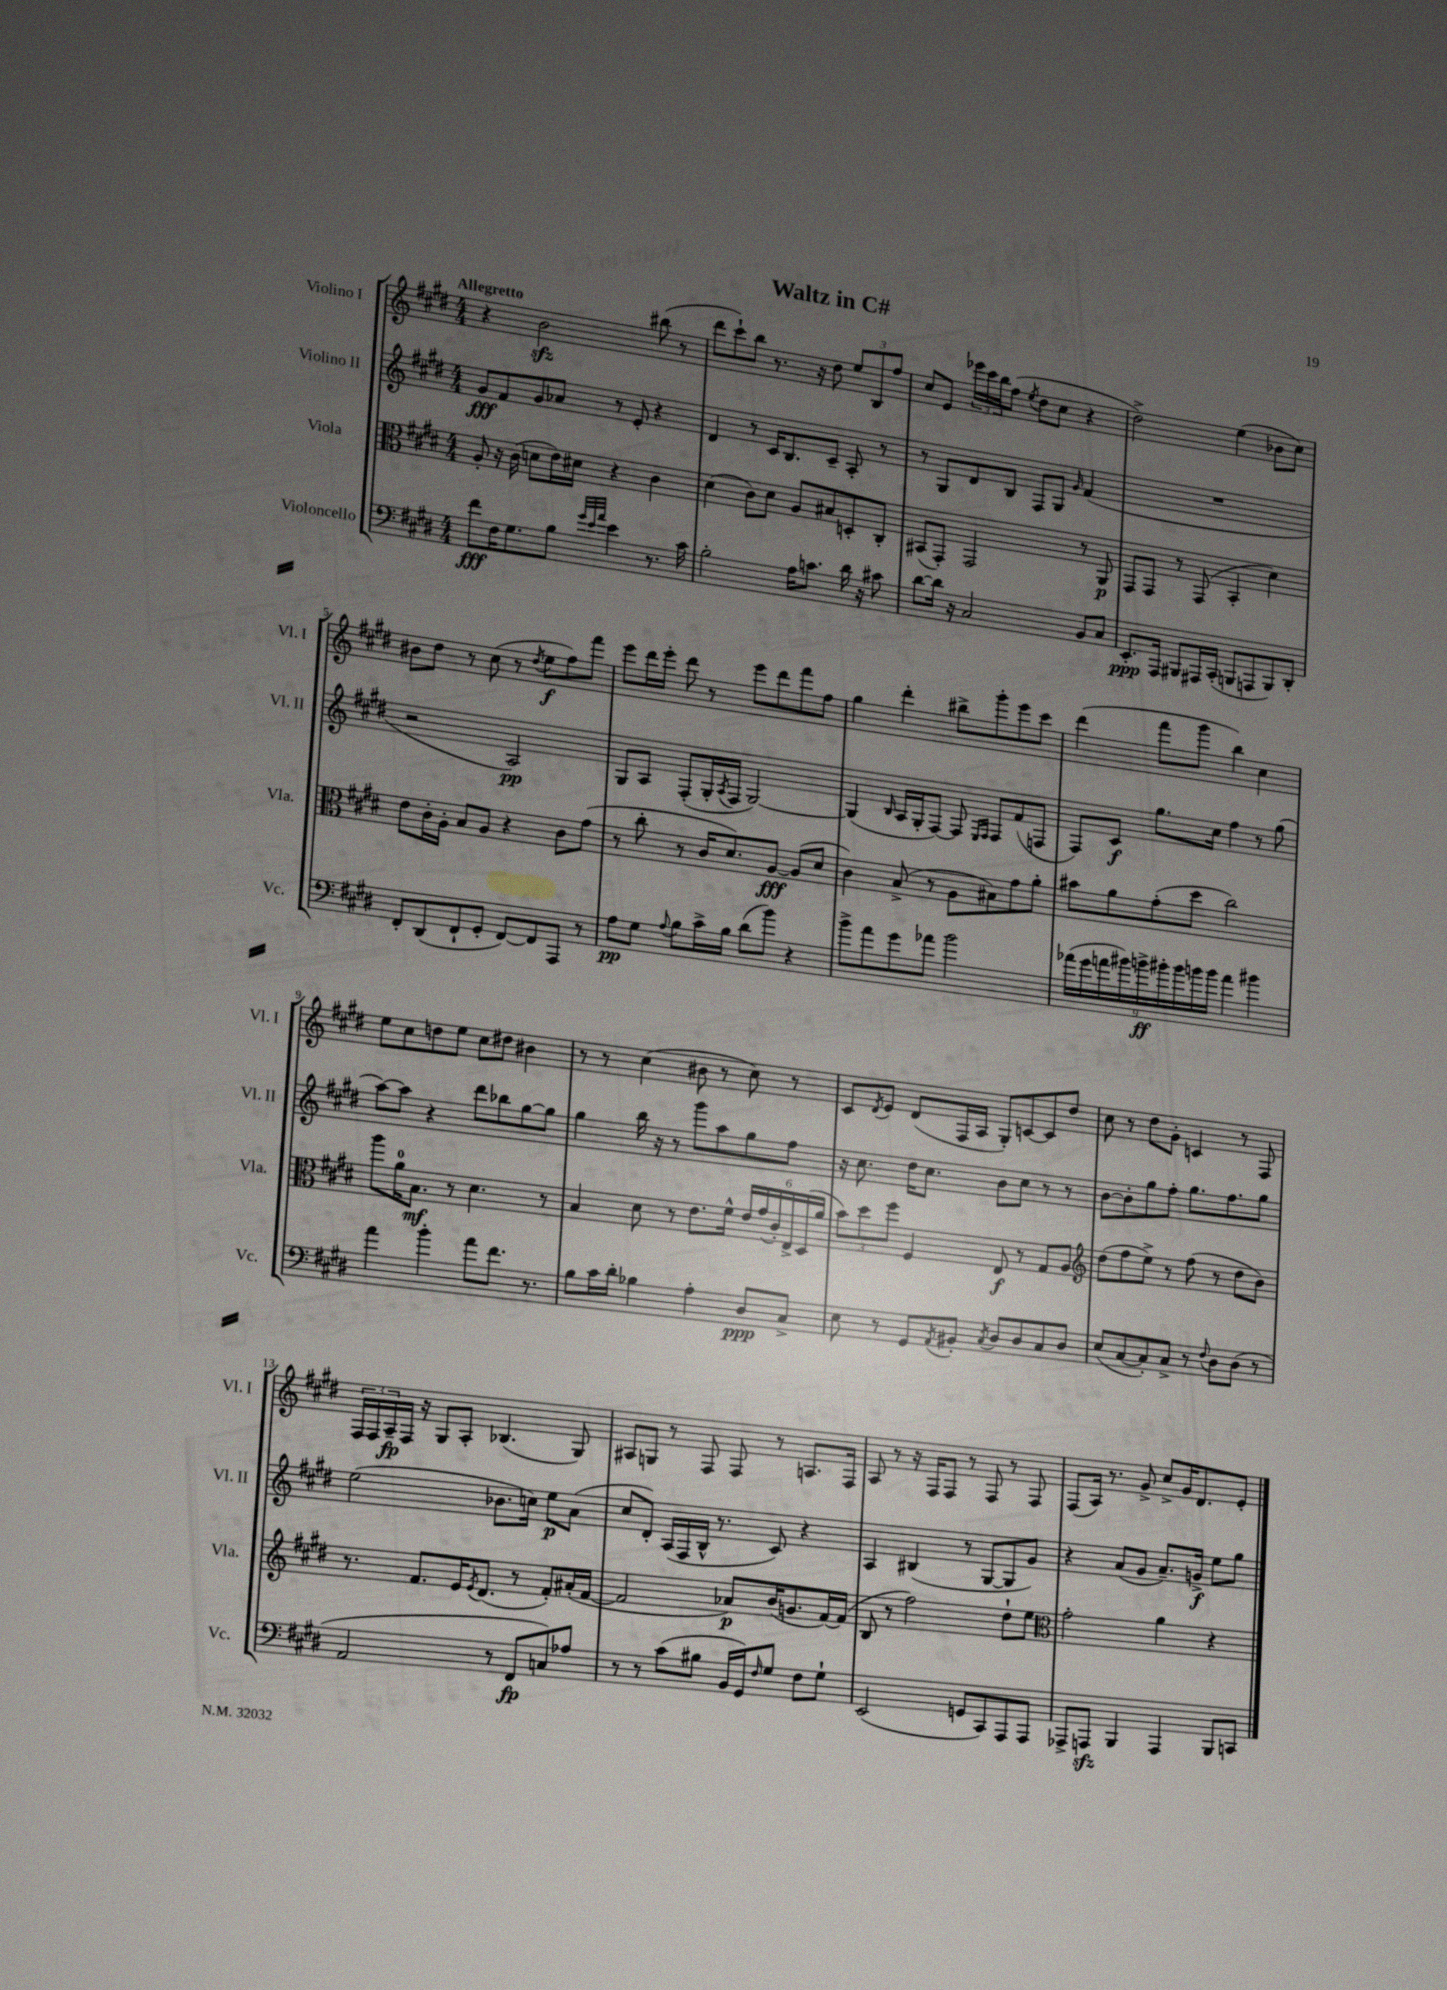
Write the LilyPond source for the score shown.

\header { title = "Waltz in C#" }
<<
\new StaffGroup <<
\new Staff = "s0" \with { instrumentName = "Violino I" shortInstrumentName = "Vl. I" } {
    \clef treble \key e \major \numericTimeSignature \time 4/4 \tempo "Allegretto"
    r4 b'2\sfz bis''8( r8 |
    dis'''8 cis'''8-!) b''8 r8. r16 dis''8 \tuplet 3/2 { e''8 b8 fis''8 } |
    cis''8 e'8 \tuplet 3/2 { ees'''16 cis'''16 b''16 } fis''8( \acciaccatura { e''8 } dis''8 cis''8 r4 |
    dis''2->) e''4( bes'8 cis''8) |
    bis'8 dis''8 r8 cis''8( r8 \acciaccatura { dis''8 } e''8\f fis''8) fis'''8 |
    e'''8 dis'''16 e'''16-. dis'''8 r8 e'''8 dis'''8 fis'''8 fis''8 |
    gis''4 dis'''4-. bis''8-> gis'''8-. e'''8 cis'''8 |
    dis'''4( fis'''8 gis'''8 b''4) cis''4 |
    e''8 cis''8 d''8 e''8 cis''8 dis''8 bis'4 |
    r8 r8 cis''4( bis'8 r8 cis''8) r8 |
    cis'8 \acciaccatura { dis'8 } e'8 dis'8( fis16 a16 gis8-.) c'8~ c'8 dis''8 |
    cis''8 r8 dis''8 gis'8-. c'4 r8 fis8 |
    \tuplet 3/2 { fis16 fis16 a16--\fp } fis16 r16 gis8 a8-. bes4.( gis8) |
    ais8 g8 r8 fis8 fis8 r8 a8. fis16 |
    a8 r8 r16 fis16 fis8 r8 fis8 r8 fis8 |
    fis8( a16) r8. gis'8-> cis''8-> gis'16 dis'8. e'8-. \bar "|." |
}
\new Staff = "s1" \with { instrumentName = "Violino II" shortInstrumentName = "Vl. II" } {
    \clef treble \key e \major \numericTimeSignature \time 4/4
    gis'8\fff fis'8 gis'8 aes'8 r8 e'8-. r4 |
    dis'4 r8 cis'16 b8. cis'8-- a8-. r8 |
    r8 gis8 dis'8 b8 fis8 gis8 \grace { gis'16 } fis'4( |
    R1 |
    r2 a2\pp) |
    gis8 a8 fis8-.( gis16-. \acciaccatura { a8 } fis16 gis2~) |
    gis4( \grace { b16 } a16 gis16-. fis8~) fis8 \grace { e16 fis16 } fis8 fis'8( f8 |
    fis8) cis'8\f gis''8. cis''16 fis''4 r8 gis''8( |
    a''8~) a''8 r4 dis'''8 bes''8 gis''8~ gis''8 |
    gis''4 b''16 r16 r8 gis'''8 a''8 gis''8 fis''8 |
    r16 cis''8. dis''16 cis''8. b'8 cis''8 r8 r8 |
    b'8~ b'8-. gis''8 fis''8-. gis''8. fis''8. gis''8 |
    e''2( bes'8. c''16) e''8\p a'8( |
    cis''8 dis'8-.) a16( fis16 b16-^ r8. cis'8) r4 |
    a4 bis4( r8 gis8~ gis8 gis'8) |
    r4 a'8( gis'8 a'8.--) g'16->\f e''8 gis''8 \bar "|." |
}
\new Staff = "s2" \with { instrumentName = "Viola" shortInstrumentName = "Vla." } {
    \clef alto \key e \major \numericTimeSignature \time 4/4
    a8-. r16 cis'16( d'8 e'16) dis'16 r4 cis'4 |
    dis'4( cis'8) dis'8 a8 bis8 d8-. cis8-. |
    bis,8( gis,8-.) gis,2 r8 a,8\p |
    gis,8 gis,8 r8 gis,8( b,4-. dis'4) |
    e'8 cis'16-. a16-. b8 a8 r4 cis'8 gis'8( |
    r8 cis''8-. r8 cis'16 dis'8.) a8~\fff a8( dis'8 |
    cis'4) b8->( r8 a8 bis8) gis'8 a'8-. |
    bis'8 a'8 gis'8-.( dis''8 cis''2) |
    a''8 a'16-0 b8.\mf r8 dis'4. r8 |
    b4 dis'8 r8 e'8. fis'16-^ \tuplet 6/4 { e'16 gis'16( cis'16-.) e16-> dis16( a'16 } |
    \tuplet 3/2 { b'8) dis''8 fis''8 } fis4 e8\f r8 gis8 a8 |
    \clef treble dis''8( fis''8 e''8->) r8 fis''8( r8 dis''8 b'8) |
    r8. fis'8. e'16 \acciaccatura { e'8 } dis'8.( r8 fis'8-.) ais'16-.( fis'16~ |
    fis'2 aes'8\p) b'16( g'8. fis'16~) fis'16( |
    b8 r8 fis''2) dis''8-! e''8 |
    \clef alto gis'2-. a'4 r4 \bar "|." |
}
\new Staff = "s3" \with { instrumentName = "Violoncello" shortInstrumentName = "Vc." } {
    \clef bass \key e \major \numericTimeSignature \time 4/4
    fis'8\fff fis16 gis8. b8 \grace { gis'32 e'32 a'32 } e'4 r8. cis'16 |
    b2-. a16 c'8. dis'16 r16 cis'8 |
    dis'8~ dis'16 r16 cis2 b,8 cis8 |
    e,8.-.\ppp a,,16 bis,,8 ais,,16 cis,16-.( b,,8 a,,8 b,,8) dis,8-. |
    fis,8-. dis,8( fis,8-! gis,8-. fis,8~) fis,8 a,,8 r8 |
    a8\pp gis8 \appoggiatura { a8 } b8 cis'16-> b16 dis'8( b'8) r4 |
    b'8-> a'8 gis'8 aes'8 b'2 |
    \tuplet 9/8 { aes'16( gis'16 a'16 bis'16) b'16->\ff bis'16-. bis'16 b'16 b'16 } a'4 bis'4 |
    a'4 b'4-. a'8 fis'8. r8. |
    b8 cis'16 dis'16-. bes4 a4-. dis8\ppp cis8-> |
    e8 r8 gis,8 \acciaccatura { a,8 } bis,8-. \acciaccatura { cis8 } dis8 dis8 cis8 dis8 |
    e8( cis8~ cis8-.) cis8-> r8 \appoggiatura { fis8 } dis8 dis8( r8 |
    a,2 r8 fis,8\fp c8) aes8 |
    r8 r8 cis'8( bis8 b,16 gis,16) \grace { fis16 } gis8 fis8 gis8-! |
    e,2( g,8 cis,8) a,,8 a,,8 |
    aes,,8-> a,,8\sfz b,,4 a,,4 b,,8 c,8 \bar "|." |
}
>>
>>
